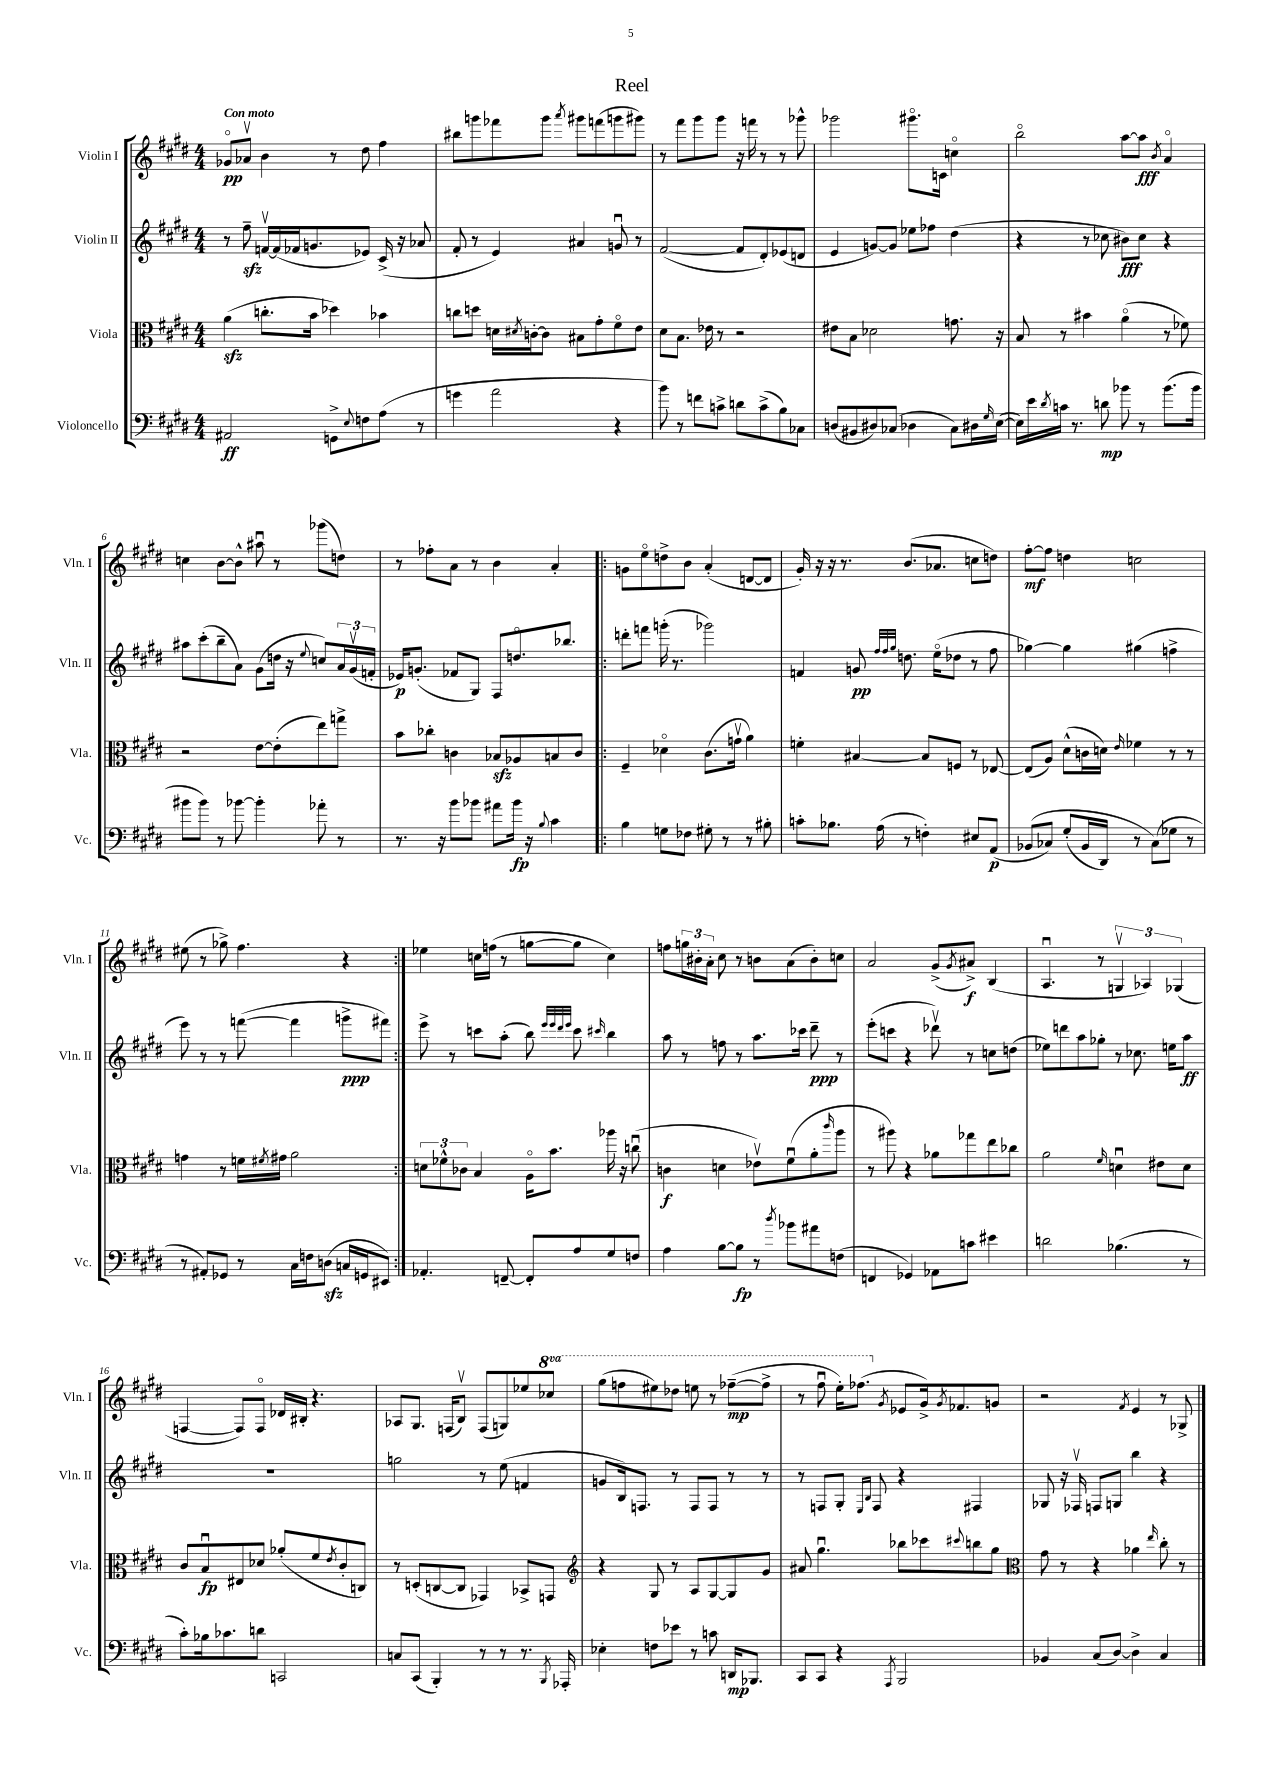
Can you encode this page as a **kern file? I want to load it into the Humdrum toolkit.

**kern	**kern	**kern	**kern
*staff4	*staff3	*staff2	*staff1
*clefF4	*clefC3	*clefG2	*clefG2
*k[f#c#g#d#]	*k[f#c#g#d#]	*k[f#c#g#d#]	*k[f#c#g#d#]
*M4/4	*M4/4	*M4/4	*M4/4
2AA#/	(4a\	8r	8g-o/L
.	.	8ff#~\	8a-v/J
.	8.cc'\L	[16fv/LL	4b\
.	.	(16f/]	.
.	.	16f-/J	.
.	16b\Jk	8.g/	.
8GG^\L	4dd-\)	.	8r
8qqE/	.	.	.
8F\	.	8e-/J)	8dd#\
(8A\J	4b-\	(16c#^/	4ff#\
.	.	16r	.
8r	.	8a-/	.
=	=	=	=
4g\	8cc\L	8f#'/	8bb#\L
.	8dd\J	8r	8ggg\
2a\	16d\LL	4e/)	8fff-\
.	8qd#/	.	.
.	[16c'\J	.	.
.	8c\]J	.	8ggg\J
.	.	.	8qaaa/
.	8B#\L	4a#/	8ggg#\L
.	8g#'\	.	(8fff\
4r	8f#o\	8gu/	8ggg\
.	8e\J	8r	8ggg#\J)
=	=	=	=
8b\)	8d#\L	([2f#/	8r
8r	8.B\J	.	8fff#\L
8f\L	.	.	8ggg#\
.	16e-\	.	.
8c^\J	8r	.	8ggg#\J
8d\L	2r	8f#/]L	16r
.	.	.	16fff\
(8c^\	.	8d#'/)	8r
8B\)	.	(8e-/	8r
8C-\J	.	8d/J	8ggg-^^\
=	=	=	=
(8D/L	8e#\L	4e/	2ggg-\
8BB#/	8B\J	.	.
8D#/)	2d-\	[8g/L)	.
(8C-/J	.	8g/]J	.
4D-\	.	8ee-\L	8.ggg#o\L
.	.	8ff-\J	.
.	.	.	16c\Jk
8C-\L)	8.g\	(4dd#\	4cco\
16D#\L	.	.	.
16qqG#/	.	.	.
([16E\JJ	16r	.	.
=	=	=	=
16E\]LL)	8B/	4r	2bbo\
16e\	.	.	.
8qd#/	.	.	.
16c\JJ	8r	.	.
8.r	.	.	.
.	4b#\	8r	.
8d\	.	8cc-\	.
8b-\	(4ao\	8b#\L)	[8aa\L
8r	.	8cc-\J	8aa\]J
.	.	.	8qb/
(8.b-\L	8r	4r	4ao/
.	8f-\)	.	.
16b-\Jk	.	.	.
=	=	=	=
8b#\L	2r	8aa#\L	4cc\
8b#\J)	.	(8ccc#'\	.
8r	.	8bb~\	[8b\L
[8b-\	.	8a\J)	8b^^\]J
4b-'\]	[8e\L	(8g#\L	8aa#u\
.	(8e'\]	16dd\Jk	8r
.	.	16r	.
.	.	8qqee/	.
8a-'\	8ee\)	8cc/L)	(8ggg-\L
8r	8gg^\J	24a/L	8dd\J)
.	.	(24g#v/	.
.	.	24f'/JJ	.
=	=	=	=
8.r	8b\L	16e-/LK)	8r
.	.	(8.g'/J	.
.	8cc-'\J	.	8ff-'\L
16r	.	.	.
8b\L	4c\	8f-/L	8a\J
8b-\J	.	8G#/J)	8r
8a#\L	8B-/L	8F#/L	4b\
16b-\Jk	8A-/	8.ddo/	.
16r	.	.	.
8qqB/	.	.	.
4c#\	8B/	.	4a'/
.	.	8.bb-/J	.
.	8c/J	.	.
=!|:	=!|:	=!|:	=!|:
4B\	4F#~/	8ddd'\L	8g\L
.	.	8fff\J	8eeo\
8G\L	4d-o\	(16ggg'\	8dd^\
.	.	8.r	.
8F-\J	.	.	8b\J
8G#'\	(8.c#\L	2ggg-\)	(4a'/
8r	.	.	.
.	16gv\Jk	.	.
8r	4a\)	.	[8d/L
8B#'\	.	.	8d/]J
=	=	=	=
8c'\L	4f'\	4f/	16g#'/)
.	.	.	16r
8.B-\J	.	.	16r
.	.	.	8.r
.	[4B#/	8g/	.
(16A\	.	.	.
.	.	32qqff#/LLL	.
.	.	32qqff#/	.
.	.	32qqgg#/JJJ	.
8r	.	8.dd\	(8.b/L
4F'\)	8B#/]L	.	.
.	.	(16eeo\LK	8.a-/J
.	8F/J	8dd-\J	.
8E#/L	8r	8r	8cc\L
(8AA/J	[8E-/	8ff#\	8dd\J)
=	=	=	=
&(8BB-/L	(8E-/]L	[4gg-\)	[8ff#'\L
8C-/J)	8A/J)	.	8ff#\]J
(8G#'/L	(8d#^^\L	4gg-\]	4dd\
16BB-/L	16c\L	.	.
16DD#/JJ)	16d\JJ)	.	.
.	16qqe/	.	.
8r	4f-\	(4gg#\	2cc\
(8C-\L&)	.	.	.
8G-\J	8r	4ff^\	.
8r	8r	.	.
=	=	=	=
8r	4g\	8eee\)	(8ee#\
8AA#'/L)	.	8r	8r
8GG-/J	8r	8r	8gg-^\)
8r	16f\LL	([8fff\	4.ff#\
.	8qf#/	.	.
.	16g#\JJ	.	.
16C#\LL	2a\	4fff\]	.
16F\J	.	.	.
(8D\J	.	.	.
16C/LL	.	8ggg^\L	4r
16GG/J	.	.	.
8EE#/J)	.	8fff#\J)	.
=:|!	=:|!	=:|!	=:|!
4.AA-'/	12d\L	8eee^\	4ee-\
.	12f-^^\	.	.
.	.	8r	.
.	12c-\J	.	.
.	4B/	8ccc\L	16cc\LL
.	.	.	(16ff\JJ
[8FF~/	.	(8aa'\J	8r
8FF'/]L	16Ao\LK	8bb\)	[8gg\L
.	8.b\J	.	.
.	.	32qqeee/LLL	.
.	.	32qqeee/	.
.	.	32qqddd#/	.
.	.	32qqeee/JJJ	.
8A/	.	8ccc\	8gg\]J
.	.	16qqccc#/	.
8G#/	16aa-\	4bb\	4cc\)
.	16r	.	.
8F/J	(8ccu\	.	.
=	=	=	=
4A\	4c\	8aa\	8ff\L
.	.	8r	24gg\L
.	.	.	24b#'\
.	.	.	24a'\JJ
[8B\L	4d\	8ff\	8cc#\
8B\]J	.	8r	8r
8r	8e-v\L)	8.aa\L	8b\L
8qdd#/	.	.	.
8b-\L	(8f#u\	.	(8a\
.	.	16ccc-\Jk	.
8a#\	8a'\	8ddd#~\	8b'\)
.	16qqccc#/	.	.
(8F\J	8aa\J	8r	8cc\J
=	=	=	=
4FF/	8r	(8eee'\L	2a/
.	8aa#\)	8ccc\J	.
4GG-/)	4r	4r	.
8AA-\L	8a-\L	8ddd-v\)	(8g#^/L
.	.	.	8qg#/
8c\J	8gg-\	8r	8a#^/J)
4e#\	8ee\	8cc\L	(4B/
.	8cc-\J	(8dd\J	.
=	=	=	=
2d\	2a\	8ee-\L)	4.Au/
.	.	8ddd\	.
.	.	8aa\	.
.	.	8gg-'\J	8r
.	16qqf#/	.	.
(4.B-\	4du\	8r	6Gv/
.	.	8.cc-\	.
.	.	.	6A-/)
.	8e#\L	.	.
.	.	16ee\LK	.
.	.	.	(6G-/
8r	8d\J	8aa\J	.
=	=	=	=
8c#'\L)	8c#/L	1r	[4F/
16B-\k	8Bu/	.	.
8.c-\	.	.	.
.	8E#/	.	8F/]L)
8d\J	8d-/J	.	8Fo/J
2CC/	(8a-'/L	.	16d-/LL
.	.	.	16B#'/JJ
.	8f#/	.	4.r
.	8qe/	.	.
.	8c#'/	.	.
.	8C/J)	.	.
=	=	=	=
8C/L	8r	2gg\	8A-/L
(8CC#/J	(8D'/L	.	8.G#/J
4BBB'/)	[8C/	.	.
.	.	.	(16F/LK
.	8C/]J	.	8Bv/J)
8r	4GG-/)	8r	(8F/L
8r	.	(8ee\	8G/)
8.r	8BB-^/L	4f/	8ee-/
.	8GG/J	.	8ccc-/J
8qBBB/	.	.	.
16AAA-'/	.	.	.
=	=	=	=
*	*clefG2	*	*
4E-'\	4r	8g/L	(8ggg#\L
.	.	16B/k)	8fff\
.	.	8.F/J	.
8F\L	8G#/	.	8eee#\)
8e-\J	8r	8r	8ddd-\J
8r	8A/L	8F/L	8eee\
8c\	[8G#/	8F/J	8r
16DD/LK	8G#/]	8r	([8fff-~\L
8.BBB-/J	.	.	.
.	8g#/J	8r	8fff-^\]J
=	=	=	=
8CC#/L	8a#/	8r	8r
8CC#/J	4.gg#u\	8F/L	8fff#u\
4r	.	8G#'/J	16eee'\LK)
.	.	.	(8.fff-\J
.	.	16qqE/LL	.
.	.	16qqB/JJ	.
.	.	8F/	.
8qAAA/	.	.	8qg#/
2BBB/	8bb-\L	4r	8e-/L
.	8ccc-\	.	16g#^/k)
.	.	.	8qg#/
.	.	.	8.f-/
.	8qqccc#/	.	.
.	8bb\	4F#/	.
.	8gg#\J	.	8g/J
=	=	=	=
*	*clefC3	*	*
4BB-/	8g#\	8G-/	2r
.	8r	16r	.
.	.	16F-v/	.
(8C#/L	4r	8F/L	.
[8D#/J)	.	8G/J	.
.	.	.	8qf#/
4D#^\]	4a-\	4bb\	4e/
.	16qqee/	.	.
4C#/	8cc#'\	4r	8r
.	8r	.	8G-^/
==	==	==	==
*-	*-	*-	*-
